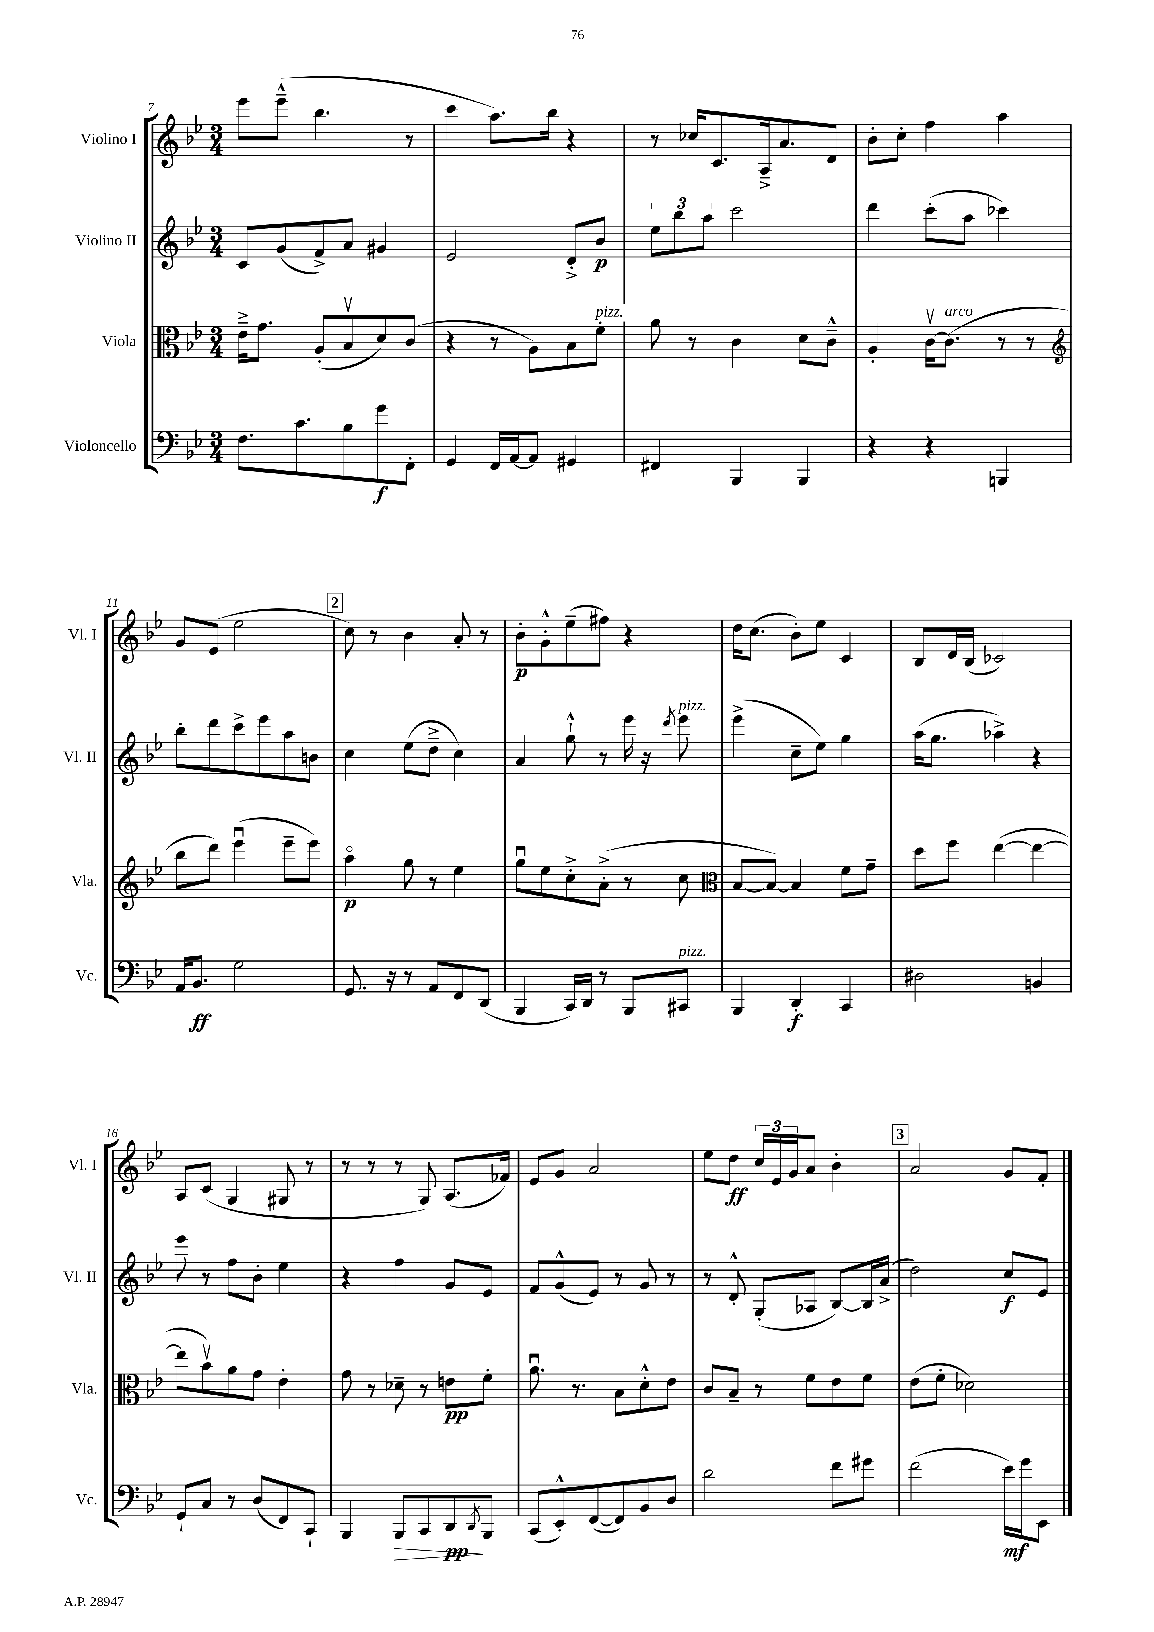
<<
\new StaffGroup <<
\new Staff = "s0" \with { instrumentName = "Violino I" shortInstrumentName = "Vl. I" } {
    \clef treble \key bes \major \numericTimeSignature \time 3/4
    ees'''8 ees'''8---^( bes''4. r8 |
    c'''4 a''8.) bes''16 r4 |
    r8 ces''16 c'8. a16---> a'8. d'8 |
    bes'8-. c''8-. f''4 a''4 |
    g'8 ees'8( ees''2 |
    \mark \markup { \box "2" } c''8) r8 bes'4 a'8-. r8 |
    bes'8-.\p g'8-.-^ ees''8--( fis''8) r4 |
    d''16 c''8.( bes'8-.) ees''8 c'4 |
    bes8 d'16 bes16( ces'2) |
    a8 c'8( g4 gis8 r8 |
    r8 r8 r8 g8) a8.( fes'16) |
    ees'8 g'8 a'2 |
    ees''8 d''8\ff \tuplet 3/2 { c''16 ees'16 g'16 } a'8 bes'4-. |
    \mark \markup { \box "3" } a'2 g'8 f'8-. \bar "|." |
}
\new Staff = "s1" \with { instrumentName = "Violino II" shortInstrumentName = "Vl. II" } {
    \clef treble \key bes \major \numericTimeSignature \time 3/4
    c'8 g'8( f'8->) a'8 gis'4 |
    ees'2 d'8-.-> bes'8\p |
    \tuplet 3/2 { ees''8 bes''8 a''8 } c'''2 |
    d'''4 c'''8-.( a''8 ces'''4) |
    bes''8-. d'''8 c'''8-> ees'''8 a''8 b'8 |
    \mark \markup { \box "2" } c''4 ees''8( d''8---> c''4) |
    a'4 g''8-!-^ r8 ees'''16 r16 \acciaccatura { d'''8 } ees'''8^\markup { \italic "pizz." } |
    ees'''4->( c''8-- ees''8) g''4 |
    a''16( g''8. aes''4->) r4 |
    ees'''8 r8 f''8 bes'8-. ees''4 |
    r4 f''4 g'8 ees'8 |
    f'8 g'8-^( ees'8) r8 g'8 r8 |
    r8 d'8-.-^ g8-.( aes8 bes8~) bes16 a'16->( |
    \mark \markup { \box "3" } d''2) c''8\f ees'8 \bar "|." |
}
\new Staff = "s2" \with { instrumentName = "Viola" shortInstrumentName = "Vla." } {
    \clef alto \key bes \major \numericTimeSignature \time 3/4
    ees'16---> g'8. a8-.( bes8\upbow d'8) c'8( |
    r4 r8 a8) bes8 f'8-.^\markup { \italic "pizz." } |
    a'8 r8 c'4 d'8 c'8---^ |
    a4-. c'16~\upbow c'8.^\markup { \italic "arco" }( r8 r8 |
    \clef treble bes''8 d'''8) ees'''4\downbow( ees'''8-- ees'''8) |
    \mark \markup { \box "2" } a''4\flageolet\p g''8 r8 ees''4 |
    g''8\downbow ees''8 c''8-.-> a'8-.->( r8 c''8 |
    \clef alto bes8~ bes8~) bes4 f'8 g'8-- |
    d''8 f''8 ees''4~( ees''4~ |
    ees''8 bes'8\upbow) a'8 g'8 ees'4-. |
    g'8 r8 des'8-- r8 e'8\pp f'8-. |
    a'8.\downbow r8. bes8 d'8-.-^ ees'8 |
    c'8 bes8-- r8 f'8 ees'8 f'8 |
    \mark \markup { \box "3" } ees'8( f'8-. des'2) \bar "|." |
}
\new Staff = "s3" \with { instrumentName = "Violoncello" shortInstrumentName = "Vc." } {
    \clef bass \key bes \major \numericTimeSignature \time 3/4
    f8. c'8. bes8 g'8\f f,8-. |
    g,4 f,16 a,16~ a,8 gis,4 |
    fis,4 bes,,4 bes,,4 |
    r4 r4 b,,4 |
    a,16 bes,8.\ff g2 |
    \mark \markup { \box "2" } g,8. r16 r8 a,8 f,8 d,8( |
    bes,,4 c,16) d,16 r8 bes,,8 cis,8^\markup { \italic "pizz." } |
    bes,,4 d,4-.\f c,4 |
    dis2 b,4 |
    g,8-! c8 r8 d8( f,8) c,8-! |
    bes,,4 bes,,8\> c,8 d,8\pp\! \acciaccatura { d,8 } bes,,8 |
    c,8( ees,8-.-^) f,8~( f,8) bes,8 d8 |
    d'2 f'8 gis'8 |
    \mark \markup { \box "3" } f'2( ees'16\mf) g'16 ees,8 \bar "|." |
}
>>
>>
\layout { \context { \Score currentBarNumber = #7 } }
